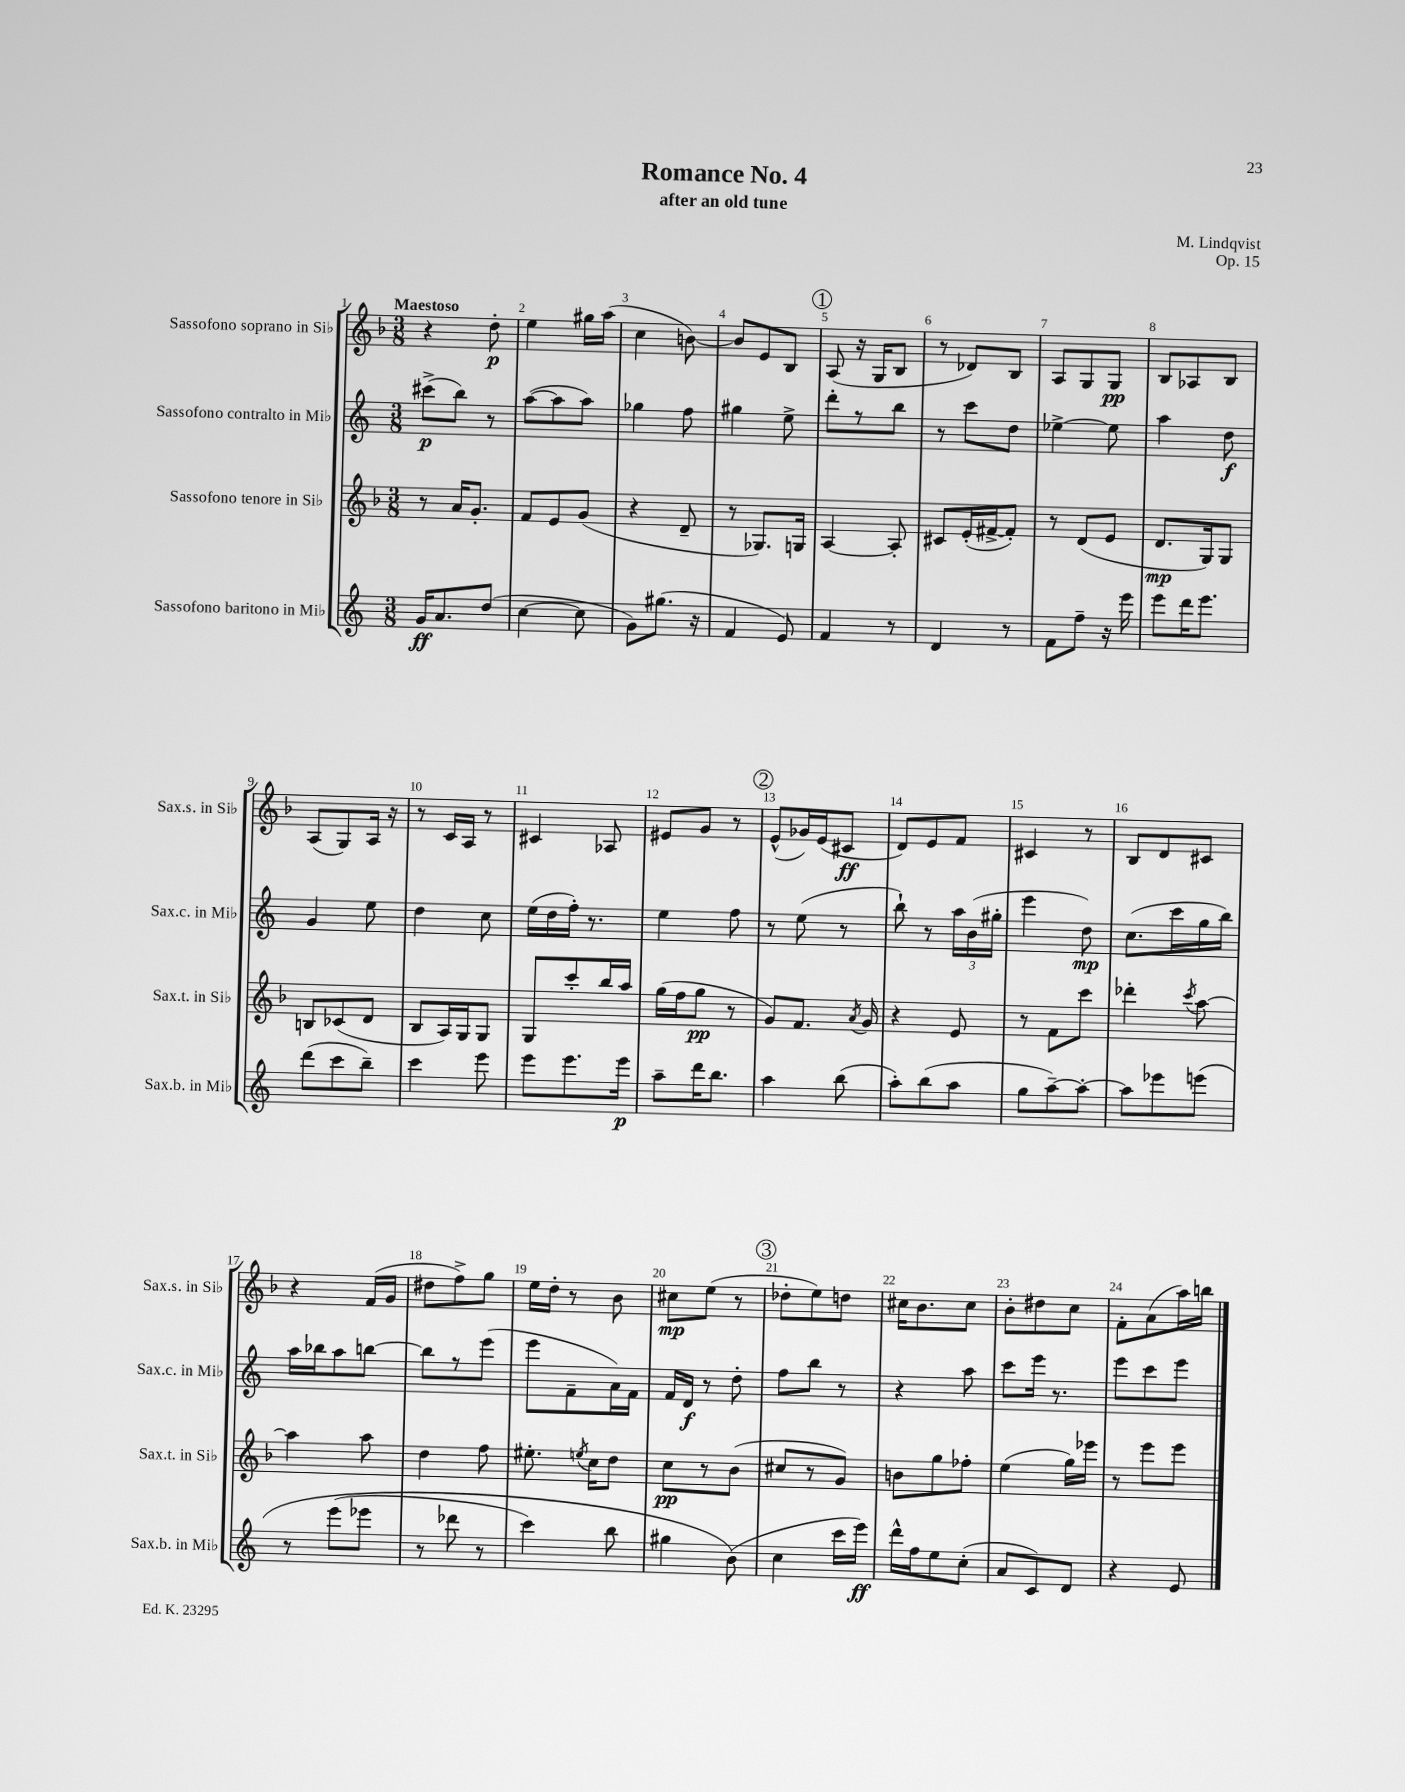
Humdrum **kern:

**kern	**kern	**kern	**kern
*staff4	*staff3	*staff2	*staff1
*clefG2	*clefG2	*clefG2	*clefG2
*k[]	*k[b-]	*k[]	*k[b-]
*M3/8	*M3/8	*M3/8	*M3/8
16g	8r	(8ccc#^	4r
8.a	.	.	.
.	16a	8bb)	.
.	8.g'	.	.
(8dd	.	8r	8dd'
=	=	=	=
[4cc	8f	([8aa	4ee
.	8e	8aa]	.
8cc]	(8g	8aa)	16gg#
.	.	.	(16aa
=	=	=	=
8g)	4r	4gg-	4cc
(8.gg#	.	.	.
.	8d~	8ff	[8b)
16r	.	.	.
=	=	=	=
4f	8r	4gg#	8b]
.	8.G-)	.	8e
8e)	.	8ee^	8B-
.	16G	.	.
=	=	=	=
4f	[4A	8ddd'	(8A
.	.	8r	16r
.	.	.	16G
8r	8A']	8bb	8B-
=	=	=	=
4d	8c#	8r	8r
.	(16e'	8ccc	8d-)
.	[16f#^	.	.
8r	8f#'])	8dd	8B-
=	=	=	=
8f	8r	[4ee-^	8A
8ff~	(8d	.	8G
16r	8e	8ee-]	8G
16eee	.	.	.
=	=	=	=
8eee	8.d	4aa	8B-
16ddd	.	.	8A-
8.eee	16G)	.	.
.	8G	8dd	8B-
=	=	=	=
(8ddd	8B	4g	(8A
8ccc	(8c-	.	8G)
8bb~)	8d	8ee	16A
.	.	.	16r
=	=	=	=
4ccc	8B-	4dd	8r
.	16A)	.	16c
.	16G	.	16A
8eee	8G	8cc	8r
=	=	=	=
8eee	8G	(16ee	4c#
.	.	16dd	.
8.eee	8ccc'	16ff')	.
.	.	8.r	.
.	16bb-	.	8A-
16eee	16aa	.	.
=	=	=	=
8aa~	(16gg	4ee	8e#
.	16ff	.	.
16ddd	8gg	.	8g
8.bb	.	.	.
.	8r	8ff	8r
=	=	=	=
4aa	8g)	8r	(8e^^
.	8.f	(8ee	16g-)
.	.	.	(16e
(8bb	.	8r	8c#
.	8qa	.	.
.	16g	.	.
=	=	=	=
8aa')	4r	8bb`)	8d)
(8bb	.	8r	8e
8aa	8e	24aa	8f
.	.	(24b	.
.	.	24gg#'	.
=	=	=	=
8gg	8r	4eee	4c#
[8aa~)	8f	.	.
8aa'_	8ccc	8dd)	8r
=	=	=	=
8aa]	4ddd-'	(8.cc	8B-
8eee-	.	.	8d
.	.	16ccc	.
.	8qccc	.	.
&(8eee	[8aa	16gg	8c#
.	.	16bb)	.
=	=	=	=
8r	4aa]	16aa	4r
.	.	16bb-	.
(8eee	.	8aa	.
8eee-	8aa	[8bb	(16f
.	.	.	16g
=	=	=	=
8r	4dd	8bb]	8dd#
8ddd-	.	8r	8ff^)
8r	8ff	(8eee	8gg
=	=	=	=
4ccc)	8.ee#'	8eee	16ee
.	.	.	16dd'
.	.	8f~	8r
.	8qee	.	.
.	16cc	.	.
8bb	8dd	16a)	8b-
.	.	16f	.
=	=	=	=
4gg#	8cc	16f	8cc#
.	.	16d	.
.	8r	8r	(8ee
(8b&)	(8b-	8dd'	8r
=	=	=	=
4cc	8cc#	8ff	8dd-'
.	8r	8bb	8ee)
16ccc	8g)	8r	8dd
16eee)	.	.	.
=	=	=	=
16ddd^^	8b	4r	16cc#
16ff	.	.	8.b-
8ee	8gg	.	.
(8cc'	8ff-'	8aa	8cc#
=	=	=	=
8a	(4ee	8ccc	8b-'
8c)	.	16eee	8dd#
.	.	8.r	.
8d	16gg)	.	8cc
.	16eee-	.	.
=	=	=	=
4r	8r	8eee	8f'
.	8eee	8ccc	(8a
8e	8eee	8eee	16aa)
.	.	.	16bb
==	==	==	==
*-	*-	*-	*-
